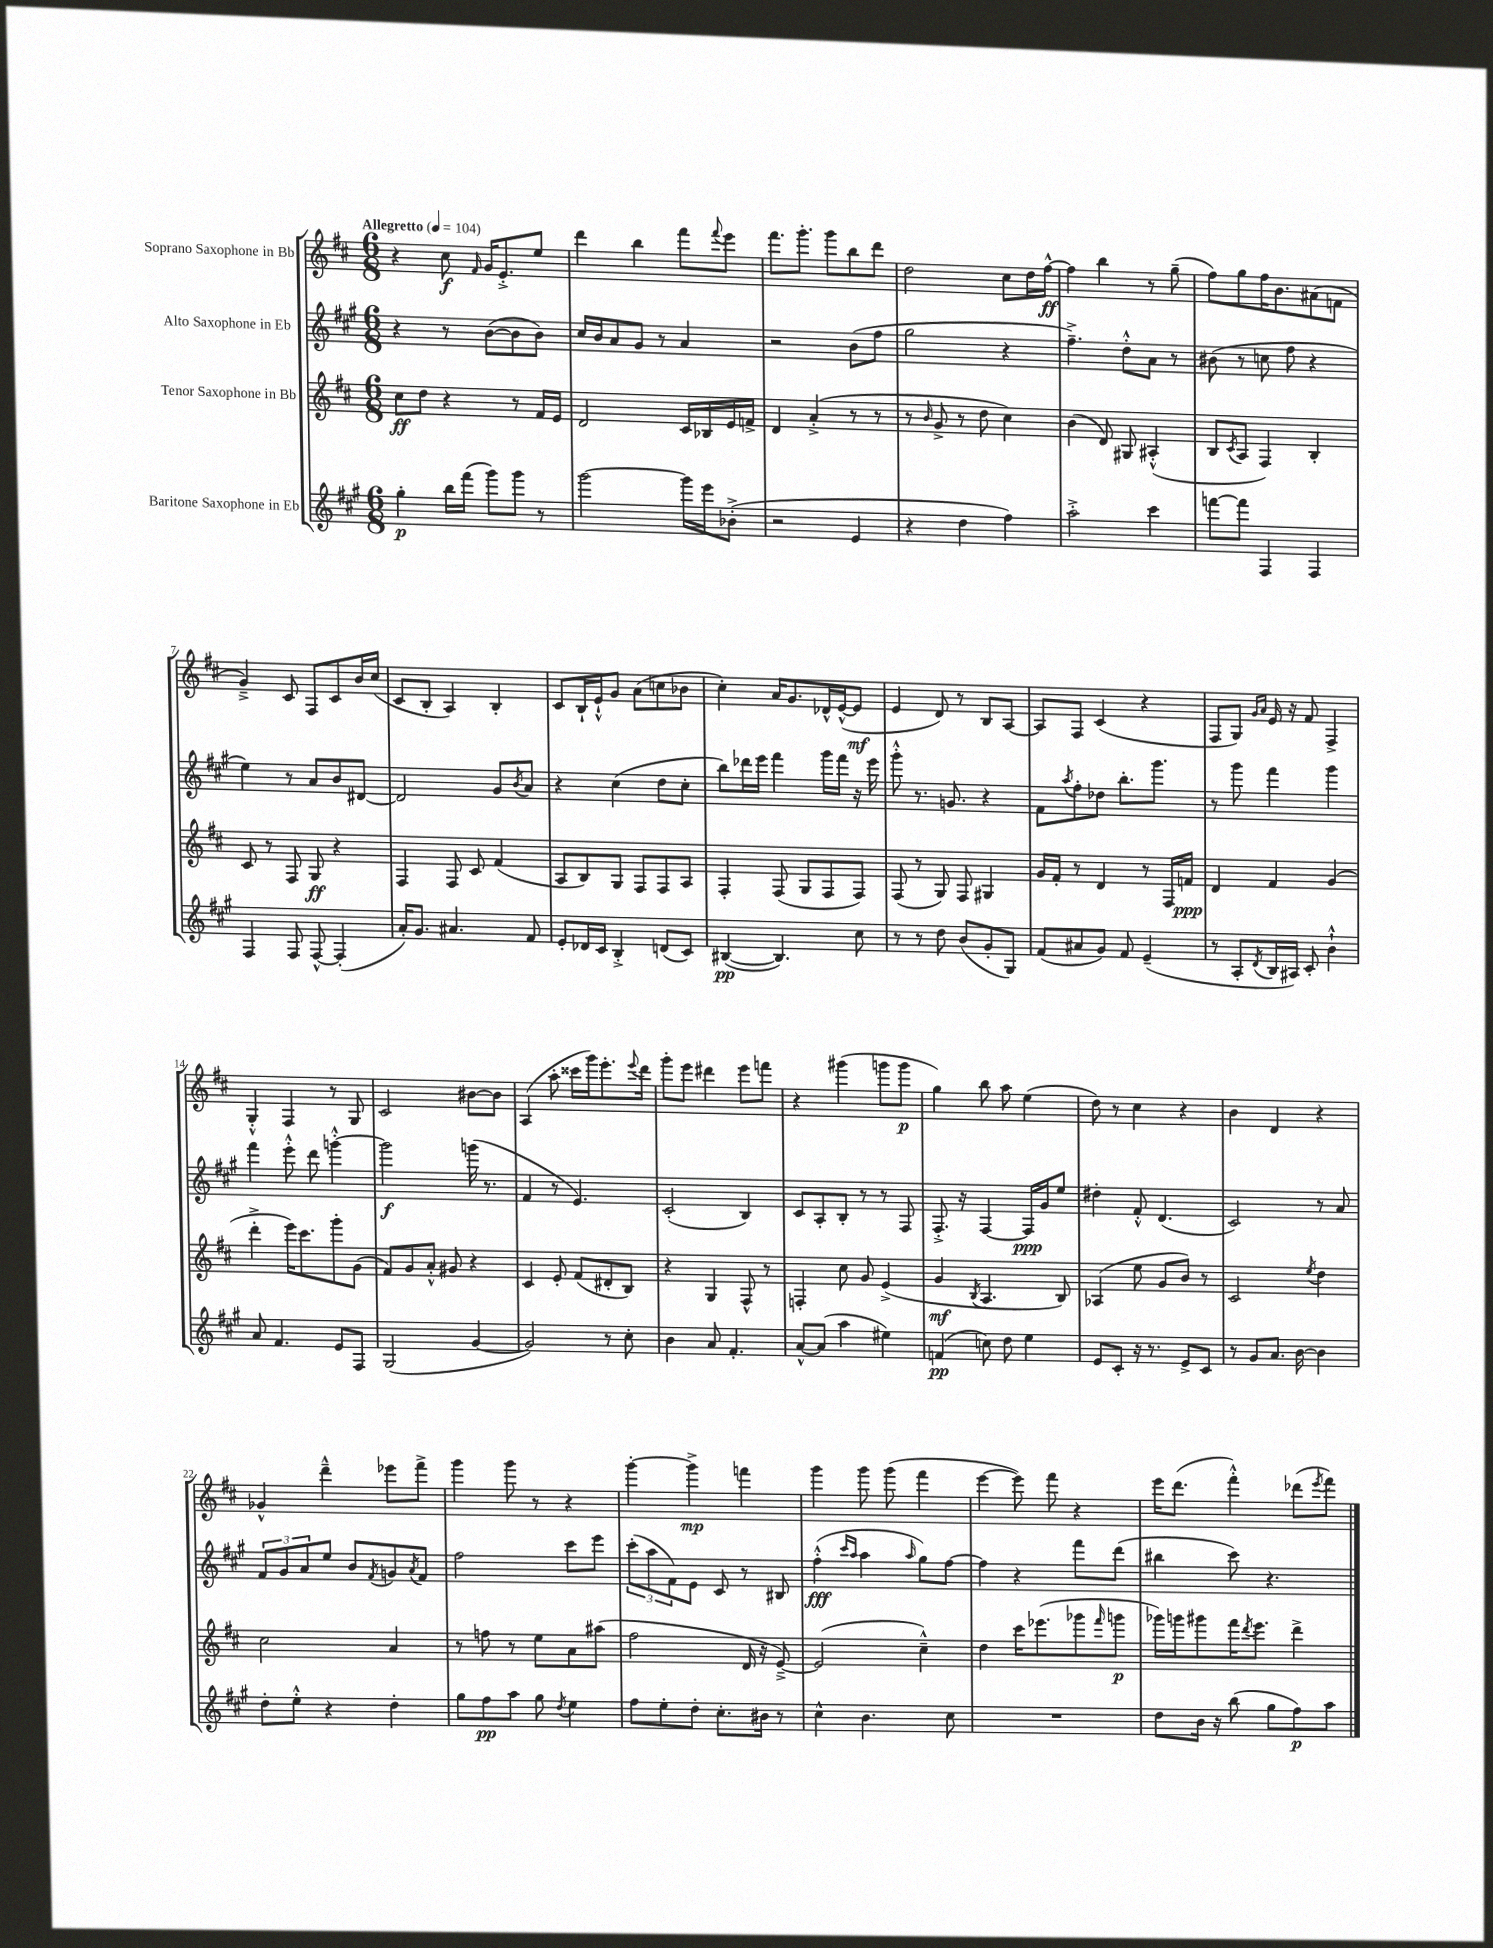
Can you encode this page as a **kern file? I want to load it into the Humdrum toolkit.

**kern	**kern	**kern	**kern
*staff4	*staff3	*staff2	*staff1
*clefG2	*clefG2	*clefG2	*clefG2
*k[f#c#g#]	*k[f#c#]	*k[f#c#g#]	*k[f#c#]
*M6/8	*M6/8	*M6/8	*M6/8
*MM104	*MM104	*MM104	*MM104
4gg#'\	8cc#\L	4r	4r
.	8dd\J	.	.
16bb\LL	4r	8r	8cc#\
(16fff#\JJ	.	.	.
.	.	.	16qqf#/
8ggg#\L)	.	([8b\L	16g/LK
.	.	.	8.e'^/
8ggg#\J	8r	8b\]	.
8r	16f#/LL	8b\J)	8ee/J
.	16e/JJ	.	.
=	=	=	=
[2ggg#\	2d/	16cc#/LL	4ddd\
.	.	16b/J	.
.	.	8a/	.
.	.	8g#/J	4bb\
.	.	8r	.
16ggg#\]LL	16c#/LL	4a/	8fff#\L
16eee\J	16B-/	.	.
.	.	.	8qqfff#/
(8b-'^\J	16e/	.	8eee\J
.	16f^/JJ	.	.
=	=	=	=
2r	4d/	2r	8.fff#\L
.	.	.	8.ggg'\J
.	(4a'^/	.	.
.	.	.	8ggg\L
4e/	8r	(8b\L	8bb\
.	8r	8ff#\J	8ddd\J
=	=	=	=
4r	8r	2gg#\	2dd\
.	16qqb/	.	.
.	8g^/	.	.
4dd\	8r	.	.
.	8dd\	.	.
4ff#\)	4cc#\)	4r	8cc#\L
.	.	.	16dd\L
.	.	.	[16ff#^^\JJ
=	=	=	=
2aa'^\	(4b\	4.ff#~^\)	4ff#\]
.	8d/)	.	4bb\
.	8G#/	8dd'^^\L	.
4ccc#\	(4A#'^^/	8a\J	8r
.	.	8r	(8gg~\
=	=	=	=
[8fff\L	8B/L	(8b#\	8ff#\L)
.	8qc#/	.	.
8fff\]J	8A/J	8r	8gg\
4F#/	4F#/)	8cc\	16ff#\K
.	.	.	8.b\
.	.	8ff#\	.
4F#/	4B'/	4r	(8a#\
.	.	.	8f\J
=	=	=	=
4F#/	8c#/	4ee\)	4g~^/)
.	8r	.	.
8F#/	8F#/	8r	8c#/
[8F#^^/	8G/	8a/L	8F#/L
(4F#'/]	4r	8b/	8c#/
.	.	[8d#/J	16b/L
.	.	.	(16cc#/JJ
=	=	=	=
16a'/LK)	4F#/	2d#/]	8c#/L
8.g#/J	.	.	.
.	.	.	8B'/J
4.a#/	8F#/	.	4A/)
.	8c#/	.	.
.	(4f#/	8g#/L	4B'/
.	.	8qb/	.
8f#/	.	8a/J	.
=	=	=	=
8e'/L	8A/L	4r	8c#/L
16d-/L	8B/)	.	16B`/L
16c#/JJ	.	.	16e`^^/J
4B'^/	8G/J	(4cc#\	8g/J
.	8F#/L	.	(8a\L
(8d/L	8F#/	8dd\L	8cc\
8c#/J)	8A/J	8cc#'\J	8b-\J
=	=	=	=
([4B#/	4F#'/	8bb\L)	4cc#'\)
.	.	16ddd-\L	.
.	.	16eee\JJ	.
4.B#/])	(8F#/	4fff#\	16a/LK
.	.	.	8.g/
.	8G/L	.	.
.	8F#/	16ggg#\LL	16d-^^/L
.	.	16fff#\JJ	([16e^^/J
8cc#\	8F#/J)	16r	8e/]J
.	.	16eee\	.
=	=	=	=
8r	(8F#/	8ggg#'^^\	4e/
8r	8r	8.r	.
8dd\	8G/)	.	8d/)
.	.	8.g/	.
(8b/L	8F#/	.	8r
8g#'/	4G#/	4r	8B/L
8G#/J)	.	.	[8A/J
=	=	=	=
(8f#/L	16g/LL	8f#\L	8A/]L
.	16f#'/JJ	.	.
.	.	8qaa/	.
8a#/	8r	8ff#'\	8F#/J
8g#/J)	4d/	8dd-\J	(4c#/
8f#/	.	8.bb'\L	.
(4e~/	8r	.	4r
.	.	8.ggg#\J	.
.	16F#/LL	.	.
.	16f/JJ	.	.
=	=	=	=
8r	4d/	8r	8F#/L
8A'/L	.	8ggg#\	8G/J)
.	.	.	16qqg/LL
8qd/	.	.	16qqa/JJ
16B/L	4f#/	4fff#\	16e/
16A#/JJ)	.	.	16r
8c#'/	.	.	8f#/
4b`^^\	(4g/	4ggg#\	4F#^/
=	=	=	=
8a/	4ddd'^\	4fff#\	4G'^^/
4.f#/	.	.	.
.	16eee\LK)	8eee'^^\	4F#/
.	8.ccc#\	.	.
.	.	8ddd\	.
8e/L	8ggg'\	[4ggg'^^\	8r
8F#/J	(8g\J	.	8G/
=	=	=	=
(2G#/	8f#/L)	2ggg\]	2c#/
.	8g/	.	.
.	8a'^^/J	.	.
.	8g#/	.	.
[4g#/	4r	(16ggg\	[8b#\L
.	.	8.r	.
.	.	.	8b#\]J
=	=	=	=
2g#/])	4c#/	4f#/	(4A/
.	8e'/	8r	8aa'\
.	(8f#/L	4.e/)	16ccc##\LL
.	.	.	16ggg\J)
8r	8d#'/	.	8.eee'\
8cc#'\	8B/J)	.	.
.	.	.	8qqeee/
.	.	.	16ddd\Jk
=	=	=	=
4b\	4r	(2c#'/	8ggg'\L
.	.	.	8eee\J
8a/	4G/	.	4ddd#\
4.f#'/	.	.	.
.	8F#^^/	4B/)	8eee\L
.	8r	.	8fff\J
=	=	=	=
[8a^^/L	4F'/	8c#/L	4r
(8a/]J	.	8A'/	.
4aa\	8cc#\	8B'/J	(4ggg#\
.	8g/	8r	.
4ee#\)	(4e^/	8r	8ggg\L
.	.	8F#/	8ggg\J
=	=	=	=
(4f/	4g/	8.F#'^/	4gg\)
.	.	16r	.
.	8qB/	.	.
8cc\)	4.A/	[4F#/	8bb\
8dd\	.	.	8aa\
4ee\	.	16F#/]LL	(4ee\
.	.	16g#/J	.
.	8B/)	8ee/J	.
=	=	=	=
8e/L	(4A-/	4dd#'\	8dd\)
8c#'/J	.	.	8r
16r	8ee\	8f#'^^/	4cc#\
8.r	.	.	.
.	8g/L	(4.d/	.
8e^/L	8b/J)	.	4r
8c#/J	8r	.	.
=	=	=	=
8r	2c#/	2c#/)	4b\
8g#/L	.	.	.
8.a/J	.	.	4d/
[16b\	.	.	.
.	8qee/	.	.
4b\]	4dd\	8r	4r
.	.	8a/	.
=	=	=	=
8dd'\L	2cc#\	12f#/L	4g-^^/
.	.	12g#/	.
8ee'^^\J	.	.	.
.	.	12a/	.
4r	.	8ee/J	4ddd~^^\
.	.	8b/L	.
.	.	8qf#/	.
4dd'\	4a/	8g/	8eee-\L
.	.	8qa/	.
.	.	8f#/J	8fff#^\J
=	=	=	=
8gg#\L	8r	2ff#\	4ggg\
8ff#\	8ff\	.	.
8aa\J	8r	.	8ggg\
8gg#\	8ee\L	.	8r
8qdd/	.	.	.
4ee\	8a\	8ccc#\L	4r
.	(8aa#\J	8eee\J	.
=	=	=	=
8ff#\L	2ff#\	(12ccc#'\L	[4ggg'\
.	.	12aa\	.
8ee'\	.	.	.
.	.	12f#\)	.
8dd'\J	.	8e\J	4ggg^\]
8.cc#'\L	.	8c#/	.
.	16d/	8r	4fff\
16b#\Jk	16r	.	.
8r	[8e~^/)	8B#/	.
=	=	=	=
4cc#^^\	(2e/]	(4ff#'^^\	4ggg\
.	.	16qqccc#/LL	.
.	.	16qqaa/JJ	.
4.b\	.	4aa\	8ggg\
.	.	.	(8ggg\
.	.	16qqaa/	.
.	4cc#~^^\)	8gg#\L)	4fff#\
8cc#\	.	[8ff#\J	.
=	=	=	=
2.r	4dd\	4ff#\]	[4eee\
.	16ccc#\LK	4r	8eee\])
.	(8.eee-\	.	.
.	.	.	8fff#\
.	8ggg-\	8fff#\L	4r
.	16qqfff#/	.	.
.	8ggg\J	(8ddd\J	.
=	=	=	=
8dd\L	16ggg-\LL)	4bb#\	16eee\LK
.	16ggg\J	.	(8.ddd\J
16b\Jk	8ggg#\	.	.
16r	.	.	.
(8bb\	16fff#\K	8ccc#\)	4fff#'^^\)
.	8qddd/	.	.
.	8.eee\J	.	.
8gg#\L	.	4.r	.
8ff#\)	4ddd^\	.	(8ddd-\L
.	.	.	8qeee/
8aa\J	.	.	8fff#\J)
==	==	==	==
*-	*-	*-	*-
